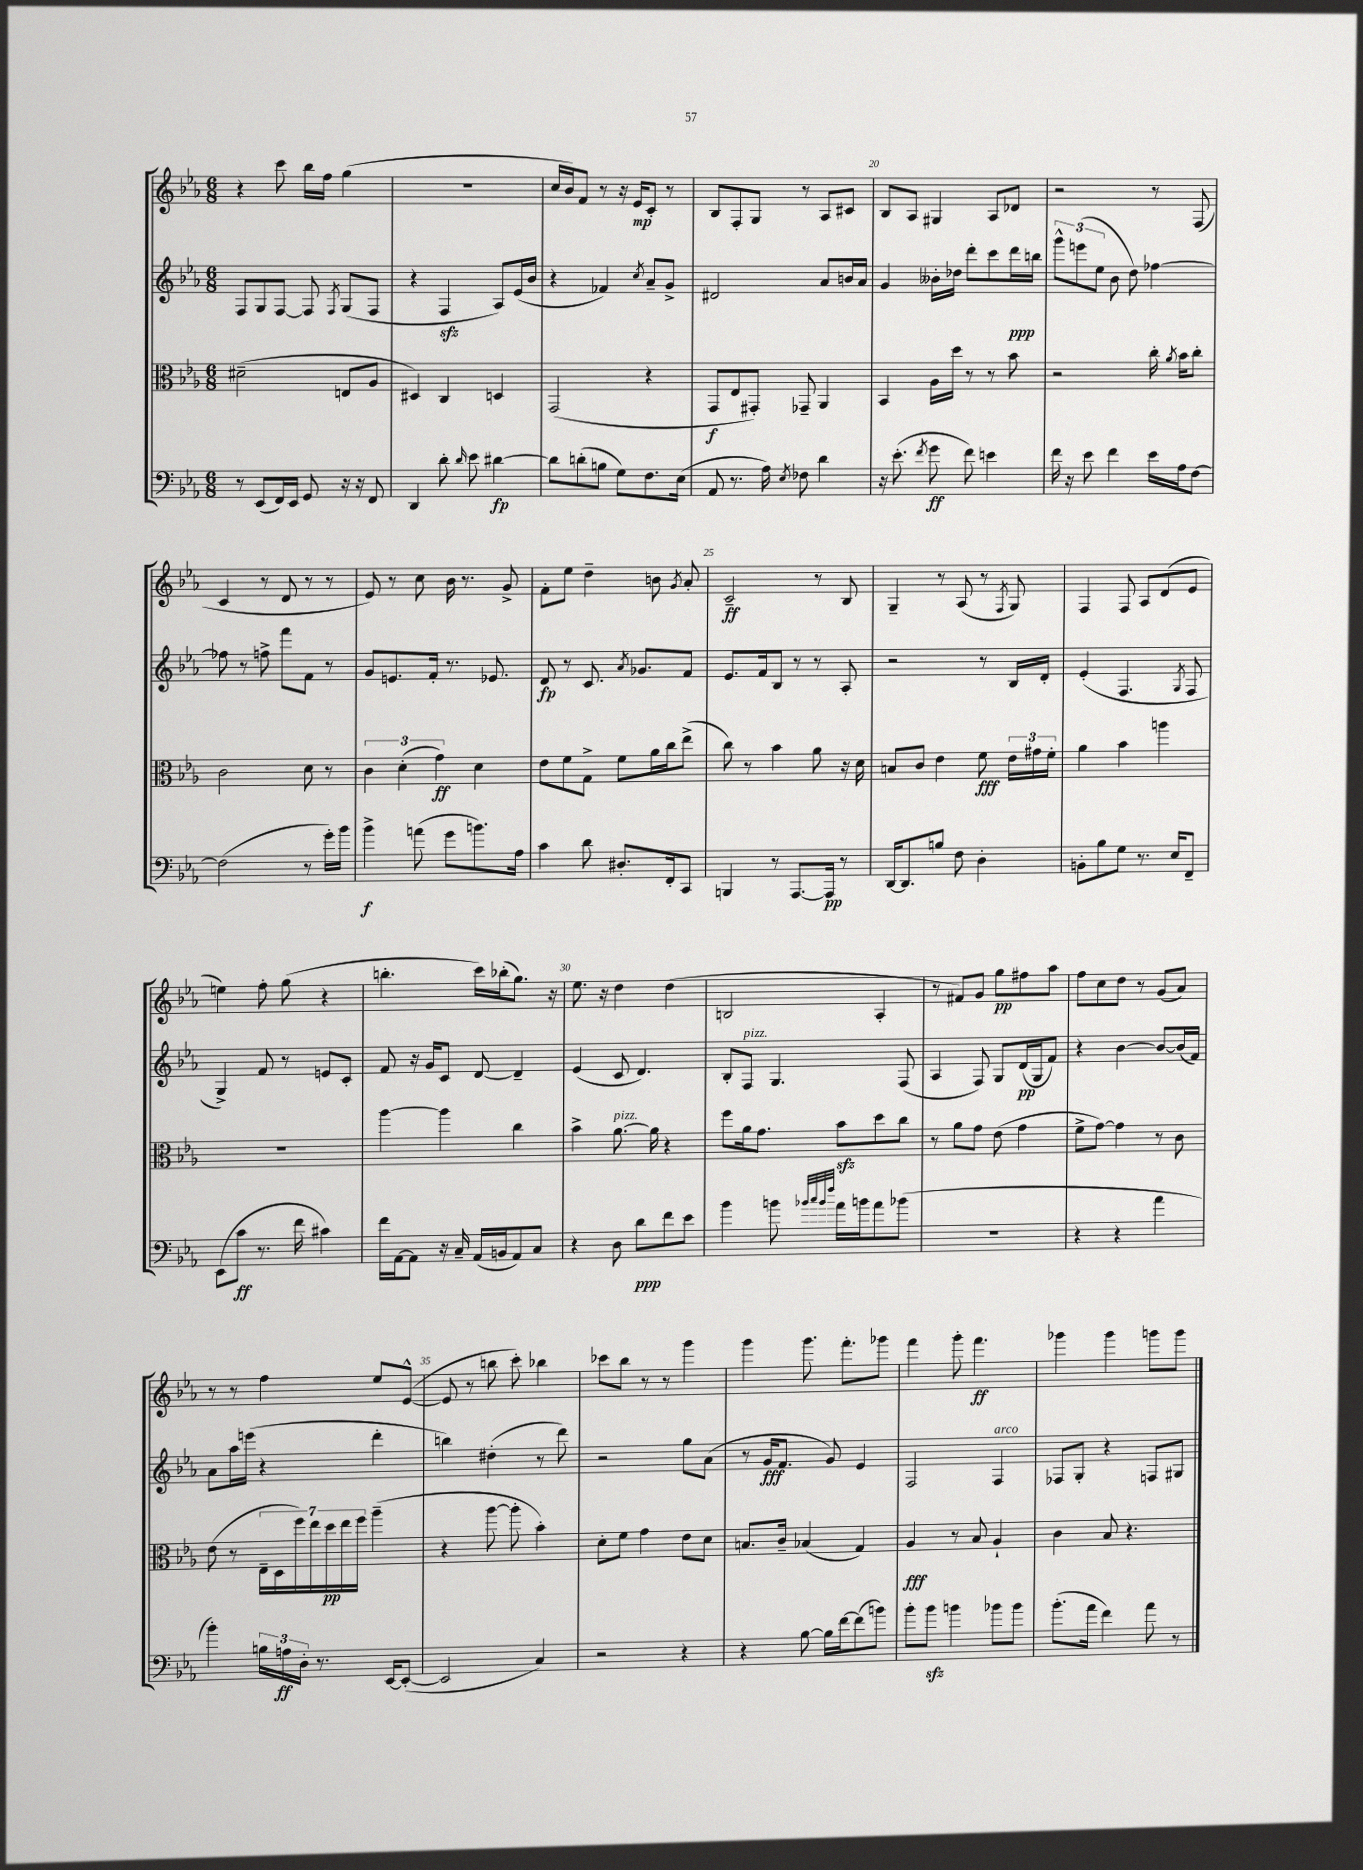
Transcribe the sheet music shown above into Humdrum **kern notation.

**kern	**dynam	**kern	**dynam	**kern	**dynam	**kern	**dynam
*part4	*part4	*part3	*part3	*part2	*part2	*part1	*part1
*staff4	*staff4	*staff3	*staff3	*staff2	*staff2	*staff1	*staff1
*clefF4	*	*clefC3	*	*clefG2	*	*clefG2	*
*k[b-e-a-]	*	*k[b-e-a-]	*	*k[b-e-a-]	*	*k[b-e-a-]	*
*M6/8	*	*M6/8	*	*M6/8	*	*M6/8	*
=16	=16	=16	=16	=16	=16	=16	=16
8r	.	(2d#X~\	.	8F/L	.	4r	.
(8EE-/L	.	.	.	8G/	.	.	.
16FF/L)	.	.	.	[8F/J	.	8ccc\	.
16EE-/JJ	.	.	.	.	.	.	.
8GG/	.	.	.	8F/]	.	16bb-\LL	.
.	.	.	.	.	.	16ff\JJ	.
.	.	.	.	8qF/	.	.	.
16r	.	8En/L	.	(8G/L	.	(4gg\	.
16r	.	.	.	.	.	.	.
8FF/	.	8A-/J	.	8F/J	.	.	.
=17	=17	=17	=17	=17	=17	=17	=17
4DD/	.	4D#X/)	.	4r	.	2.r	.
8d'\	.	4C/	.	4Fzz/	.	.	.
16qqd/	.	.	.	.	.	.	.
8e-\	.	.	.	.	.	.	.
[4d#X\	fp	4Dn/	.	8A-/L)	.	.	.
.	.	.	.	(16e-/L	.	.	.
.	.	.	.	16b-/JJ	.	.	.
=18	=18	=18	=18	=18	=18	=18	=18
8d#\L]	.	(2GG/	.	4r	.	16cc/LL	.
.	.	.	.	.	.	16b-/J)	.
(8dn'\	.	.	.	.	.	8f/J	.
8Bn\J	.	.	.	4f-X/)	.	8r	.
8G\L)	.	.	.	.	.	16r	.
.	.	.	.	.	.	16e-/KL	mp
.	.	.	.	8qcc/	.	.	.
8.F\	.	4r	.	8a-~/L	.	8c'/J	.
.	.	.	.	8g^/J	.	8r	.
(16E-\Jk	.	.	.	.	.	.	.
=19	=19	=19	=19	=19	=19	=19	=19
8AA-/	.	8GG/L	f	2d#X/	.	8B-/L	.
8.r	.	8E-/	.	.	.	8F'/	.
.	.	8GG#X'/J)	.	.	.	8G/J	.
16A-\)	.	.	.	.	.	.	.
8qE-/	.	.	.	.	.	.	.
8F-X\	.	8GG-X~/	.	.	.	8r	.
4d\	.	4AA-/	.	8a-/L	.	8A-/L	.
.	.	.	.	16bn/L	.	8c#X/J	.
.	.	.	.	16a-/JJ	.	.	.
=20	=20	=20	=20	=20	=20	=20	=20
16r	.	4BB-/	.	4g/	.	8B-/L	.
(8.e-'\	.	.	.	.	.	.	.
.	.	.	.	.	.	8A-/J	.
8qf/	.	.	.	.	.	.	.
8g\	ff	16A-\LL	.	16b--X'\LL	.	4G#X/	.
.	.	16dd\JJ	.	16dd-X\JJ	.	.	.
8f\)	.	8r	.	8ddd'\L	.	.	.
4en\	.	8r	.	8ccc\	.	8A-/L	.
.	.	8b-\	.	16ddd\L	ppp	8d-X/J	.
.	.	.	.	16bbn\JJ	.	.	.
=21	=21	=21	=21	=21	=21	=21	=21
16f\	.	2r	.	12ggg^^\L	.	2r	.
16r	.	.	.	.	.	.	.
.	.	.	.	(12eeen\	.	.	.
8e-\	.	.	.	.	.	.	.
.	.	.	.	12ee-\J	.	.	.
4f\	.	.	.	8b-\	.	.	.
.	.	.	.	8dd\)	.	.	.
16e-\LL	.	16cc'\	.	[4ff-X\	.	8r	.
.	.	8qa-/	.	.	.	.	.
16A-\J	.	16b-\KL	.	.	.	.	.
[8F\J	.	8cc'\J	.	.	.	(8F/	.
!!LO:LB:g=z
=22	=22	=22	=22	=22	=22	=22	=22
(2F\]	.	2c\	.	8ff-X\]	.	4c/	.
.	.	.	.	8r	.	.	.
.	.	.	.	8ffn^\	.	8r	.
.	.	.	.	8fff\L	.	8d/	.
8r	.	8d\	.	8f\J	.	8r	.
16g'\LL)	.	8r	.	8r	.	8r	.
16b-\JJ	.	.	.	.	.	.	.
=23	=23	=23	=23	=23	=23	=23	=23
4b-^\	f	6c\	.	8g/L	.	8e-/)	.
.	.	.	.	8.en/	.	8r	.
.	.	(6d'\	.	.	.	.	.
(8an\	.	.	.	.	.	8cc\	.
.	.	.	.	16f'/Jk	.	.	.
.	.	6g\)	ff	.	.	.	.
8g\L	.	.	.	8.r	.	16b-\	.
.	.	.	.	.	.	8.r	.
8.bn\)	.	4d\	.	.	.	.	.
.	.	.	.	8.e-X/	.	.	.
.	.	.	.	.	.	8g^/	.
16A-\Jk	.	.	.	.	.	.	.
=24	=24	=24	=24	=24	=24	=24	=24
4c\	.	8e-\L	.	8d/	fp	8f'\L	.
.	.	8f\	.	8r	.	8ee-\J	.
8d\	.	8G^\J	.	8.c/	.	4dd~\	.
8.D#X'/L	.	8f\L	.	.	.	.	.
.	.	.	.	8qa-/	.	.	.
.	.	.	.	8.g-X/L	.	.	.
.	.	16a-\L	.	.	.	8bn\	.
16FF'/k	.	16cc\J	.	.	.	.	.
.	.	.	.	.	.	8qg/	.
8CC/J	.	(8ee-^\J	.	8f/J	.	8a-'/	.
=25	=25	=25	=25	=25	=25	=25	=25
4BBBn/	.	8cc\)	.	8.e-/L	.	2c~/	ff
.	.	8r	.	.	.	.	.
.	.	.	.	16f/k	.	.	.
8r	.	4b-\	.	8B-/J	.	.	.
[8.AAA-/L	.	.	.	8r	.	.	.
.	.	8a-\	.	8r	.	8r	.
16AAA-/Jk]	pp	.	.	.	.	.	.
8r	.	16r	.	8A-'/	.	8B-/	.
.	.	16d\	.	.	.	.	.
=26	=26	=26	=26	=26	=26	=26	=26
[16DD/KL	.	8Bn/L	.	2r	.	4G~/	.
8.DD/]	.	.	.	.	.	.	.
.	.	8c/J	.	.	.	.	.
8Bn/J	.	4e-\	.	.	.	8r	.
8F\	.	.	.	.	.	(8A-/	.
4D'\	.	8f\	fff	8r	.	8r	.
.	.	.	.	.	.	8qF/	.
.	.	24e-\LL	.	16B-/LL	.	8G/)	.
.	.	24g#X\	.	.	.	.	.
.	.	.	.	16d'/JJ	.	.	.
.	.	24f'\JJ	.	.	.	.	.
=27	=27	=27	=27	=27	=27	=27	=27
8BBn'\L	.	4a-\	.	(4e-'/	.	4F/	.
8B-\	.	.	.	.	.	.	.
8G\J	.	4b-\	.	4.F/	.	8F/	.
8.r	.	.	.	.	.	8A-/L	.
.	.	4aan\	.	.	.	(8d/	.
16E-/KL	.	.	.	.	.	.	.
.	.	.	.	8qG/	.	.	.
8FF~/J	.	.	.	8F/	.	8e-/J	.
!!LO:LB:g=z
=28	=28	=28	=28	=28	=28	=28	=28
(8EE-\L	.	2.r	.	4G^/)	.	4een\)	.
8c\J	ff	.	.	.	.	.	.
8.r	.	.	.	8f/	.	8ff'\	.
.	.	.	.	8r	.	(8gg\	.
16f\	.	.	.	.	.	.	.
4c#X\)	.	.	.	8en/L	.	4r	.
.	.	.	.	8c'/J	.	.	.
=29	=29	=29	=29	=29	=29	=29	=29
16f\LL	.	[4aa-\	.	8f/	.	4.bbn'\	.
[16AA-\J	.	.	.	.	.	.	.
8AA-\J]	.	.	.	16r	.	.	.
.	.	.	.	16g/KL	.	.	.
16r	.	4aa-\]	.	8c/J	.	.	.
16C~/	.	.	.	.	.	.	.
(16AA-/LL	.	.	.	[8d/	.	16ccc\LL)	.
16BBn/J	.	.	.	.	.	(16bb-X'\J	.
8AA-/)	.	4cc\	.	4d~/]	.	8.gg\J)	.
8C/J	.	.	.	.	.	.	.
.	.	.	.	.	.	16r	.
=30	=30	=30	=30	=30	=30	=30	=30
4r	.	4b-^\	.	(4e-/	.	8.ee-\	.
.	.	.	.	.	.	16r	.
!	!	!LO:TX:a:i:t=pizz.	!	!	!	!	!
8D\	.	[8.a-\	.	8c/	.	4dd\	.
8d\L	ppp	.	.	4.d/)	.	.	.
.	.	16a-\]	.	.	.	.	.
8f\	.	4r	.	.	.	(4dd\	.
8e-\J	.	.	.	.	.	.	.
=31	=31	=31	=31	=31	=31	=31	=31
4b-\	.	8ff\L	.	8B-'/L	.	2Bn/	.
!	!	!	!	!LO:TX:a:i:t=pizz.	!	!	!
.	.	16a-\k	.	8F/J	.	.	.
.	.	8.g\J	.	.	.	.	.
8bn\	.	.	.	4.G/	.	.	.
32qqb-X/LLL	.	.	.	.	.	.	.
32qqcc/	.	.	.	.	.	.	.
32qqb-/	.	.	.	.	.	.	.
32qqff/JJJ	.	.	.	.	.	.	.
16a-\LL	.	8b-zz\L	.	.	.	.	.
16bn\J	.	.	.	.	.	.	.
8a-\	.	8dd\	.	.	.	4A-'/	.
(8b-X\J	.	8cc\J	.	(8F/	.	.	.
=32	=32	=32	=32	=32	=32	=32	=32
2.r	.	8r	.	4A-/	.	8r	.
.	.	8a-\L	.	.	.	8f#X/L)	.
.	.	8g\J	.	8F/)	.	8g/J	.
.	.	(8e-\	.	8G/L	.	8gg\L	pp
.	.	4g\	.	(16d/L	pp	8ff#X\	.
.	.	.	.	16G/J	.	.	.
.	.	.	.	8f/J)	.	8aa-\J	.
=33	=33	=33	=33	=33	=33	=33	=33
4r	.	8f^\L	.	4r	.	8ff\L	.
.	.	[8g\J)	.	.	.	8cc\	.
4r	.	4g\]	.	[4b-\	.	8dd\J	.
.	.	.	.	.	.	8r	.
4a-\	.	8r	.	8b-/L_	.	(8g/L	.
.	.	8c\	.	(16b-/L]	.	8a-/J)	.
.	.	.	.	16f/JJ)	.	.	.
!!LO:LB:g=z
=34	=34	=34	=34	=34	=34	=34	=34
4b-'\)	.	(8e-\	.	8a-\L	.	8r	.
.	.	8r	.	16aa-\L	.	8r	.
.	.	.	.	(16eeen\JJ	.	.	.
24Bn\LL	.	28E-~\LL	.	4r	.	4ff\	.
.	.	28D\	.	.	.	.	.
24An\	ff	.	.	.	.	.	.
.	.	28ff\)	.	.	.	.	.
24D'\JJ	.	.	.	.	.	.	.
.	.	28ee-\	.	.	.	.	.
8.r	.	.	.	.	.	.	.
.	.	28dd\	pp	.	.	.	.
.	.	28ee-\	.	.	.	.	.
.	.	28ff\JJ	.	.	.	.	.
.	.	(4aa-~\	.	4ddd'\	.	8ee-/L	.
[16EE-/KL	.	.	.	.	.	.	.
(8EE-'/J_	.	.	.	.	.	([8e-^^/J	.
=35	=35	=35	=35	=35	=35	=35	=35
2EE-/]	.	4r	.	4bbn\)	.	8e-/]	.
.	.	.	.	.	.	8r	.
.	.	[8aa-\	.	(4dd#X'\	.	8bbn\	.
.	.	8aa-'\]	.	.	.	8ccc'\)	.
4C/)	.	4b-'\)	.	8r	.	4bb-X\	.
.	.	.	.	8ddd\)	.	.	.
=36	=36	=36	=36	=36	=36	=36	=36
2r	.	8d'\L	.	2r	.	8ccc-X\L	.
.	.	8f\J	.	.	.	8bb-\J	.
.	.	4g\	.	.	.	8r	.
.	.	.	.	.	.	8r	.
4r	.	8e-\L	.	8gg\L	.	4ggg\	.
.	.	8d\J	.	(8a-\J	.	.	.
=37	=37	=37	=37	=37	=37	=37	=37
4r	.	8.Bn/L	.	8r	.	4ggg\	.
.	.	.	.	16g/KL	fff	.	.
.	.	16c~/Jk	.	8.f/J	.	.	.
[8B-\	.	(4B-X/	.	.	.	8.ggg\	.
16B-\LL]	.	.	.	8g/)	.	.	.
[16f\J	.	.	.	.	.	8.fff'\L	.
(8f\]	.	4G/)	.	4e-/	.	.	.
8bn\J)	.	.	.	.	.	8ggg-X\J	.
=38	=38	=38	=38	=38	=38	=38	=38
8b-'\L	.	4A-/	fff	2F/	.	4fff\	.
8b-zz\J	.	.	.	.	.	.	.
4bn\	.	8r	.	.	.	8ggg'\	.
.	.	8B-/	.	.	.	4.fff\	ff
!	!	!	!	!LO:TX:a:i:t=arco	!	!	!
8b-X\L	.	4A-`/	.	4F/	.	.	.
8b-\J	.	.	.	.	.	.	.
=39	=39	=39	=39	=39	=39	=39	=39
(8.b-'\L	.	4c\	.	8F-X/L	.	4ggg-X\	.
.	.	.	.	8G'/J	.	.	.
16a-\Jk	.	.	.	.	.	.	.
4f\)	.	8B-/	.	4r	.	4ggg-\	.
.	.	4.r	.	.	.	.	.
8a-\	.	.	.	8Fn/L	.	8gggn\L	.
8r	.	.	.	8G#X/J	.	8ggg\J	.
==	==	==	==	==	==	==	==
*-	*-	*-	*-	*-	*-	*-	*-
